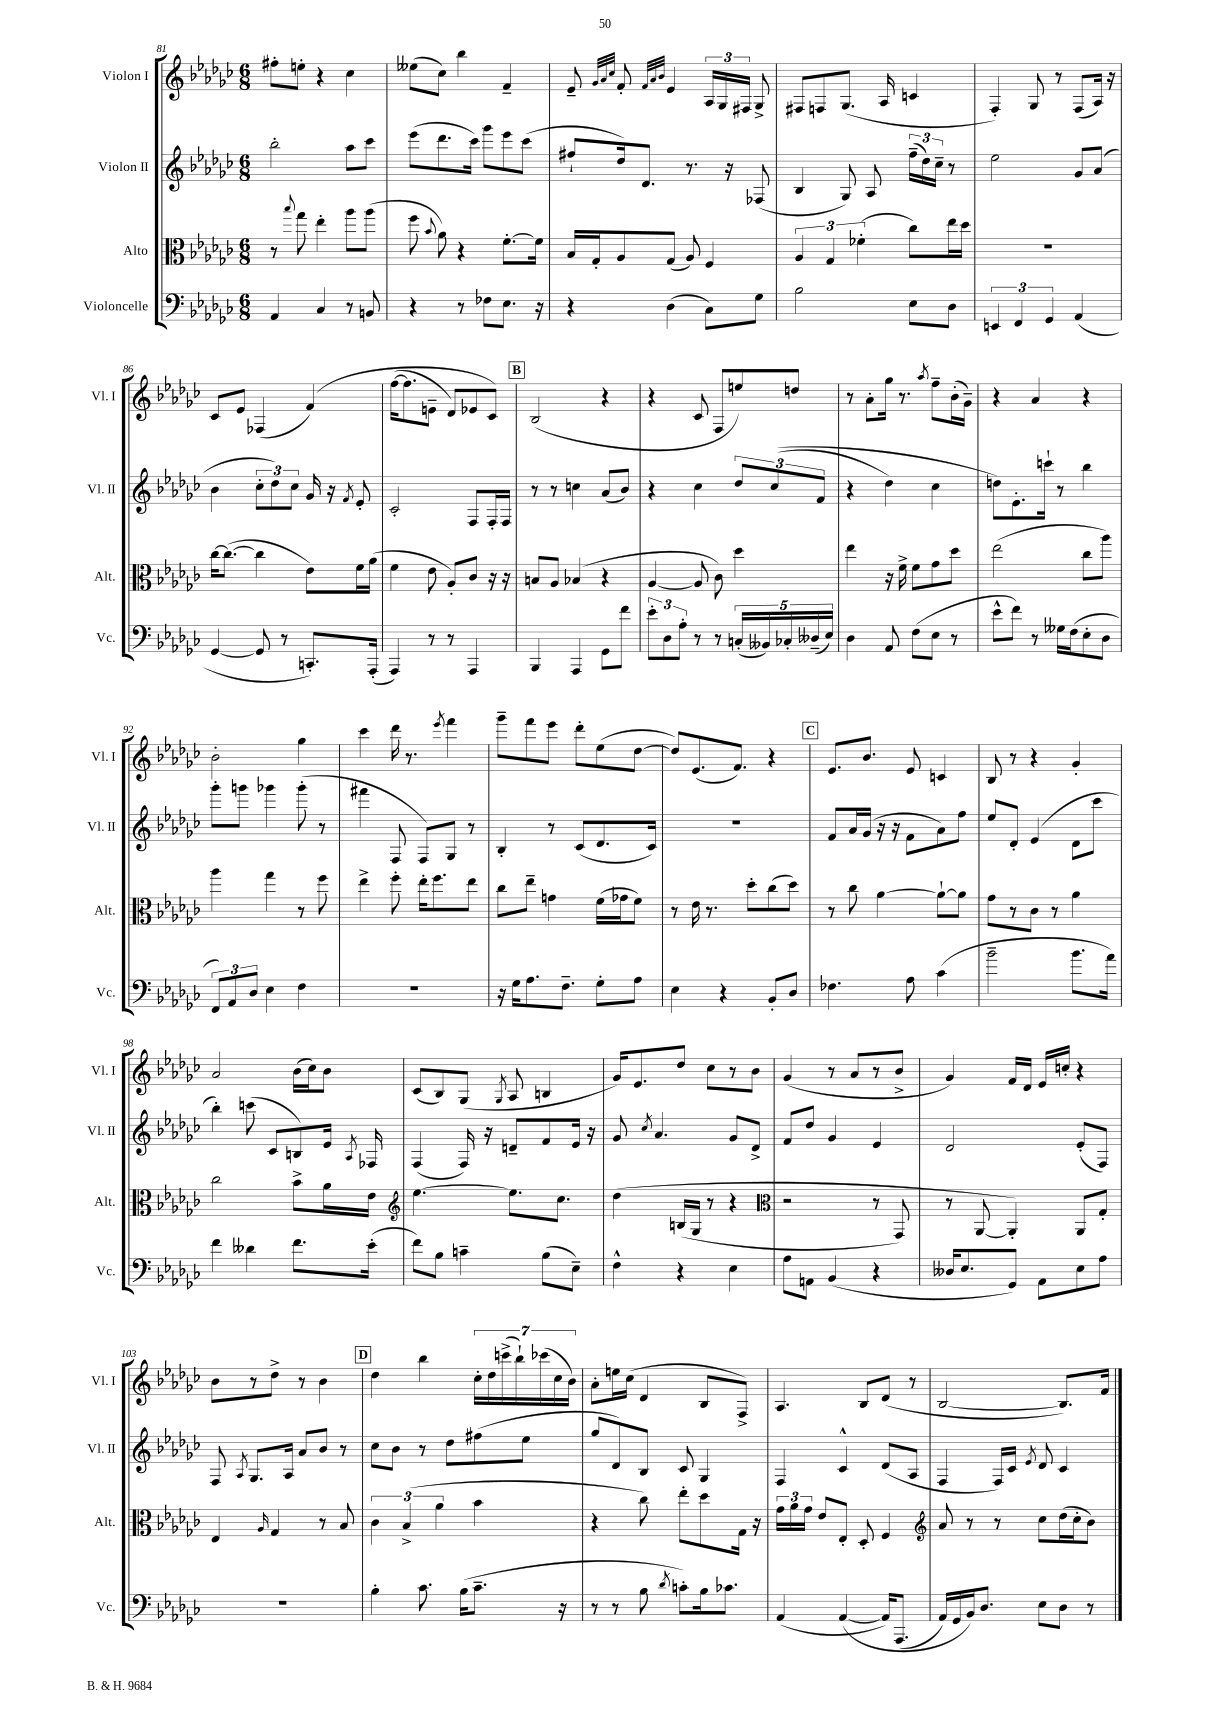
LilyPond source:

<<
\new StaffGroup <<
\new Staff = "s0" \with { instrumentName = "Violon I" shortInstrumentName = "Vl. I" } {
    \clef treble \key ges \major \numericTimeSignature \time 6/8
    \autoBeamOff fis''8[-. e''8]-. r4 ces''4 |
    eeses''8[( ces''8]) bes''4 f'4-- |
    ees'8-- \grace { ges'32[ aes'32 ces''32] } f'8-. \grace { f'32[ aes'32 bes'32] } ees'4 \tuplet 3/2 { aes16[ ges16 fis16] } ges8-> |
    fis8[ f8 ges8.]( aes16 c'4 |
    f4-.) ges8 r8 f8[( aes16]) r16 |
    ces'8[ ees'8] fes4( f'4)\( |
    f''16[~( f''8. e'8]-- des'8[) ees'8 ces'8]\) |
    \mark \markup { \box "B" } bes2( r4 |
    r4 ces'8 f8[ e''8) d''8] |
    r8 aes'8[-. ges''16] r8. \acciaccatura { aes''8 } f''8[-- bes'16-.( ges'16]--) |
    r4 aes'4 r4 |
    bes'2-. ges''4 |
    ces'''4 des'''16 r8. \acciaccatura { ees'''8 } f'''4 |
    ges'''8[-- f'''8 ees'''8] des'''8[-. ees''8( des''8]~ |
    des''8[) ees'8.( f'8.]) r4 |
    \mark \markup { \box "C" } ees'8.[ bes'8.] ees'8 c'4 |
    bes8 r8 r4 ges'4-. |
    aes'2 bes'16[( ces''16) bes'8] |
    ces'8[( bes8) ges8]( \acciaccatura { ges8 } aes8 b4 |
    ges'16[) ees'8. des''8] ces''8[ r8 bes'8] |
    ges'4( r8 aes'8[ r8 bes'8]-> |
    ges'4) f'16[ des'16] ees'16[ c''16]-. r4 |
    bes'8[ r8 des''8]-> r8 bes'4 |
    \mark \markup { \box "D" } des''4 bes''4 \tuplet 7/4 { ces''16[-. des''16 c'''16->( bes''16-!) ces'''16( ces''16 bes'16]) } |
    aes'8[-. e''16 ces''16]( des'4 bes8[ f8]->) |
    aes4. bes8[ des'8]( r8 |
    bes2~ bes8.[) f'16] \bar "|." |
}
\new Staff = "s1" \with { instrumentName = "Violon II" shortInstrumentName = "Vl. II" } {
    \clef treble \key ges \major \numericTimeSignature \time 6/8
    \autoBeamOff bes''2-. aes''8[ ces'''8] |
    ees'''8[( des'''8. ces'''16]) ges'''8[ ees'''8 ces'''8]( |
    fis''8[-! des''16) des'8.] r8. r16 fes8( |
    bes4 ges8) aes8 \tuplet 3/2 { f''16[--( des''16) ces''16]-- } r8 |
    ees''2 ges'8[ aes'8]( |
    bes'4 \tuplet 3/2 { ces''8[-. des''8) ces''8] } ges'16 r16 \acciaccatura { f'8 } ees'8-. |
    ces'2-. f8[ f16-. f16] |
    \mark \markup { \box "B" } r8 r8 c''4 aes'8[( bes'8]) |
    r4 ces''4 \tuplet 3/2 { des''8[ ces''8(\( f'8] } |
    r4 des''4) ces''4 |
    d''8[\) ees'8.-. c'''16]-! r8 bes''4 |
    ges'''8[-. g'''8] ges'''4 ges'''8-.( r8 |
    fis'''4 f8 f8[) ges8] r8 |
    bes4-. r8 ces'8[( des'8. ces'16]) |
    R2. |
    \mark \markup { \box "C" } f'8[ aes'16 ges'16]( r16 r16 f'8[ aes'8) f''8] |
    ees''8[ des'8]-. ees'4( des'8[ ces'''8] |
    bes''4-.) c'''8( ces'8[ b8) ees'16] \acciaccatura { aes8 } fes16 |
    f4( f16) r16 d'8[-- f'8 ees'16] r16 |
    ges'8 \acciaccatura { ces''8 } aes'4. ges'8[ des'8]-> |
    f'8[ des''8] ges'4 ees'4 |
    des'2 ees'8[-.( f8]) |
    f8 \acciaccatura { aes8 } ges8.[ aes16] aes'8[ bes'8] r8 |
    \mark \markup { \box "D" } ces''8[ bes'8] r8 des''8[ fis''8( ees''8] |
    ges''8[ des'8) bes8] ces'8 ges4 |
    f4 ces'4-^ des'8[( aes8] |
    f4 f16[) ces'16] \acciaccatura { ees'8 } des'8 ces'4 \bar "|." |
}
\new Staff = "s2" \with { instrumentName = "Alto" shortInstrumentName = "Alt." } {
    \clef alto \key ges \major \numericTimeSignature \time 6/8
    \autoBeamOff r8 \appoggiatura { bes''8 } ges''8 ees''4-. aes''8[ aes''8]( |
    f''8 \appoggiatura { bes'8 } aes'8) r4 f'8.[~-. f'16] |
    bes16[ ges16-. aes8 ges8]( aes8) f4 |
    \tuplet 3/2 { aes4 ges4 fes'4-.( } ces''8[) ees''16 des''16] |
    R2. |
    ces''16[~ ces''8.]~( ces''4 ees'8[) f'16 aes'16]( |
    f'4 ees'8 aes8[-.) ces'8] r16 r16 |
    \mark \markup { \box "B" } b8[ aes8] bes4( r4 |
    aes4~ aes8 ces'8) des''4 |
    ees''4 r16 f'16-> f'8[ ges'8 des''8] |
    ees''2( ces''8[ aes''8]) |
    aes''4 ges''4 r8 f''8 |
    ees''4-> f''8-. ees''16[-. f''8. ees''8] |
    ces''8[ ees''8]-- g'4 f'16[( ges'16 f'8]) |
    r8 ees'16 r8. des''8[-. ces''8( des''8]) |
    \mark \markup { \box "C" } r8 ces''8 aes'4~ aes'8[~-! aes'8] |
    ges'8[ r8 ces'8] r8 aes'4 |
    ces''2 bes'8[-> aes'16 ees'16] |
    \clef treble ees''4.~ ees''8.[ ces''8.] |
    des''4\( b16[( ges16] r8 r4 |
    \clef alto r2 r8 ges,8) |
    r8 aes,8~ aes,4-.\) aes,8[ ges8]-. |
    ees4 \grace { aes16 } ges4 r8 bes8 |
    \mark \markup { \box "D" } \tuplet 3/2 { ces'4 bes4->( aes'4 } bes'4 |
    r4 ces''8) ees''8[-. des''8 ges16] r16 |
    \tuplet 3/2 { ges'16[ aes'16 ges'16] } ees'8[ ees8]-. des8-. f4 |
    \clef treble aes'8 r8 r8 ces''8[ des''16( ces''16-. bes'8]) \bar "|." |
}
\new Staff = "s3" \with { instrumentName = "Violoncelle" shortInstrumentName = "Vc." } {
    \clef bass \key ges \major \numericTimeSignature \time 6/8
    \autoBeamOff aes,4 ces4 r8 b,8 |
    r4 r8 fes8[ ees8.] r16 |
    r4 des4( ces8[) ges8] |
    bes2 ees8[ des8] |
    \tuplet 3/2 { e,4 f,4 ges,4 } aes,4( |
    ges,4~ ges,8 r8 c,8.[-.) aes,,16]-.( |
    aes,,4) r8 r8 aes,,4 |
    \mark \markup { \box "B" } bes,,4 aes,,4 ges,8[ f'8] |
    \tuplet 3/2 { ees'8[-. des8 aes8]-. } r8 r8 \tuplet 5/4 { c16[-.( beses,16) ces16-. deses16--( ees16]) } |
    des4 aes,8 f8[( ees8] r8 |
    ees'8[-^ f'8]) r8 geses16[ f16( ees8-. des8] |
    \tuplet 3/2 { f,8[) aes,8 des8] } ees4 f4 |
    R2. |
    r16 ges16[ aes8. f8.]-- ges8[-. aes8] |
    ees4 r4 bes,8[-. des8] |
    \mark \markup { \box "C" } fes4. aes8 ces'4( |
    bes'2-- bes'8.[ aes'16]) |
    f'4 deses'4 f'8.[ ees'16]-.( |
    f'8[) bes8] c'4-- bes8[( ees8]--) |
    f4-^ r4 ees4 |
    aes8[ a,8] bes,4( r4 |
    deses16[ ees8. ges,8]) aes,8[ ees8 aes8] |
    R2. |
    \mark \markup { \box "D" } bes4-. ces'8. bes16[( ces'8.]-- r16 |
    r8 r8 bes8 \acciaccatura { des'8 } c'8[-.) bes16 ces'8.] |
    aes,4( aes,4~\( aes,16[) aes,,8.]( |
    aes,16[) ges,16 bes,16\) des8.] ees8[ des8] r8 \bar "|." |
}
>>
>>
\layout { \context { \Score currentBarNumber = #81 } }
